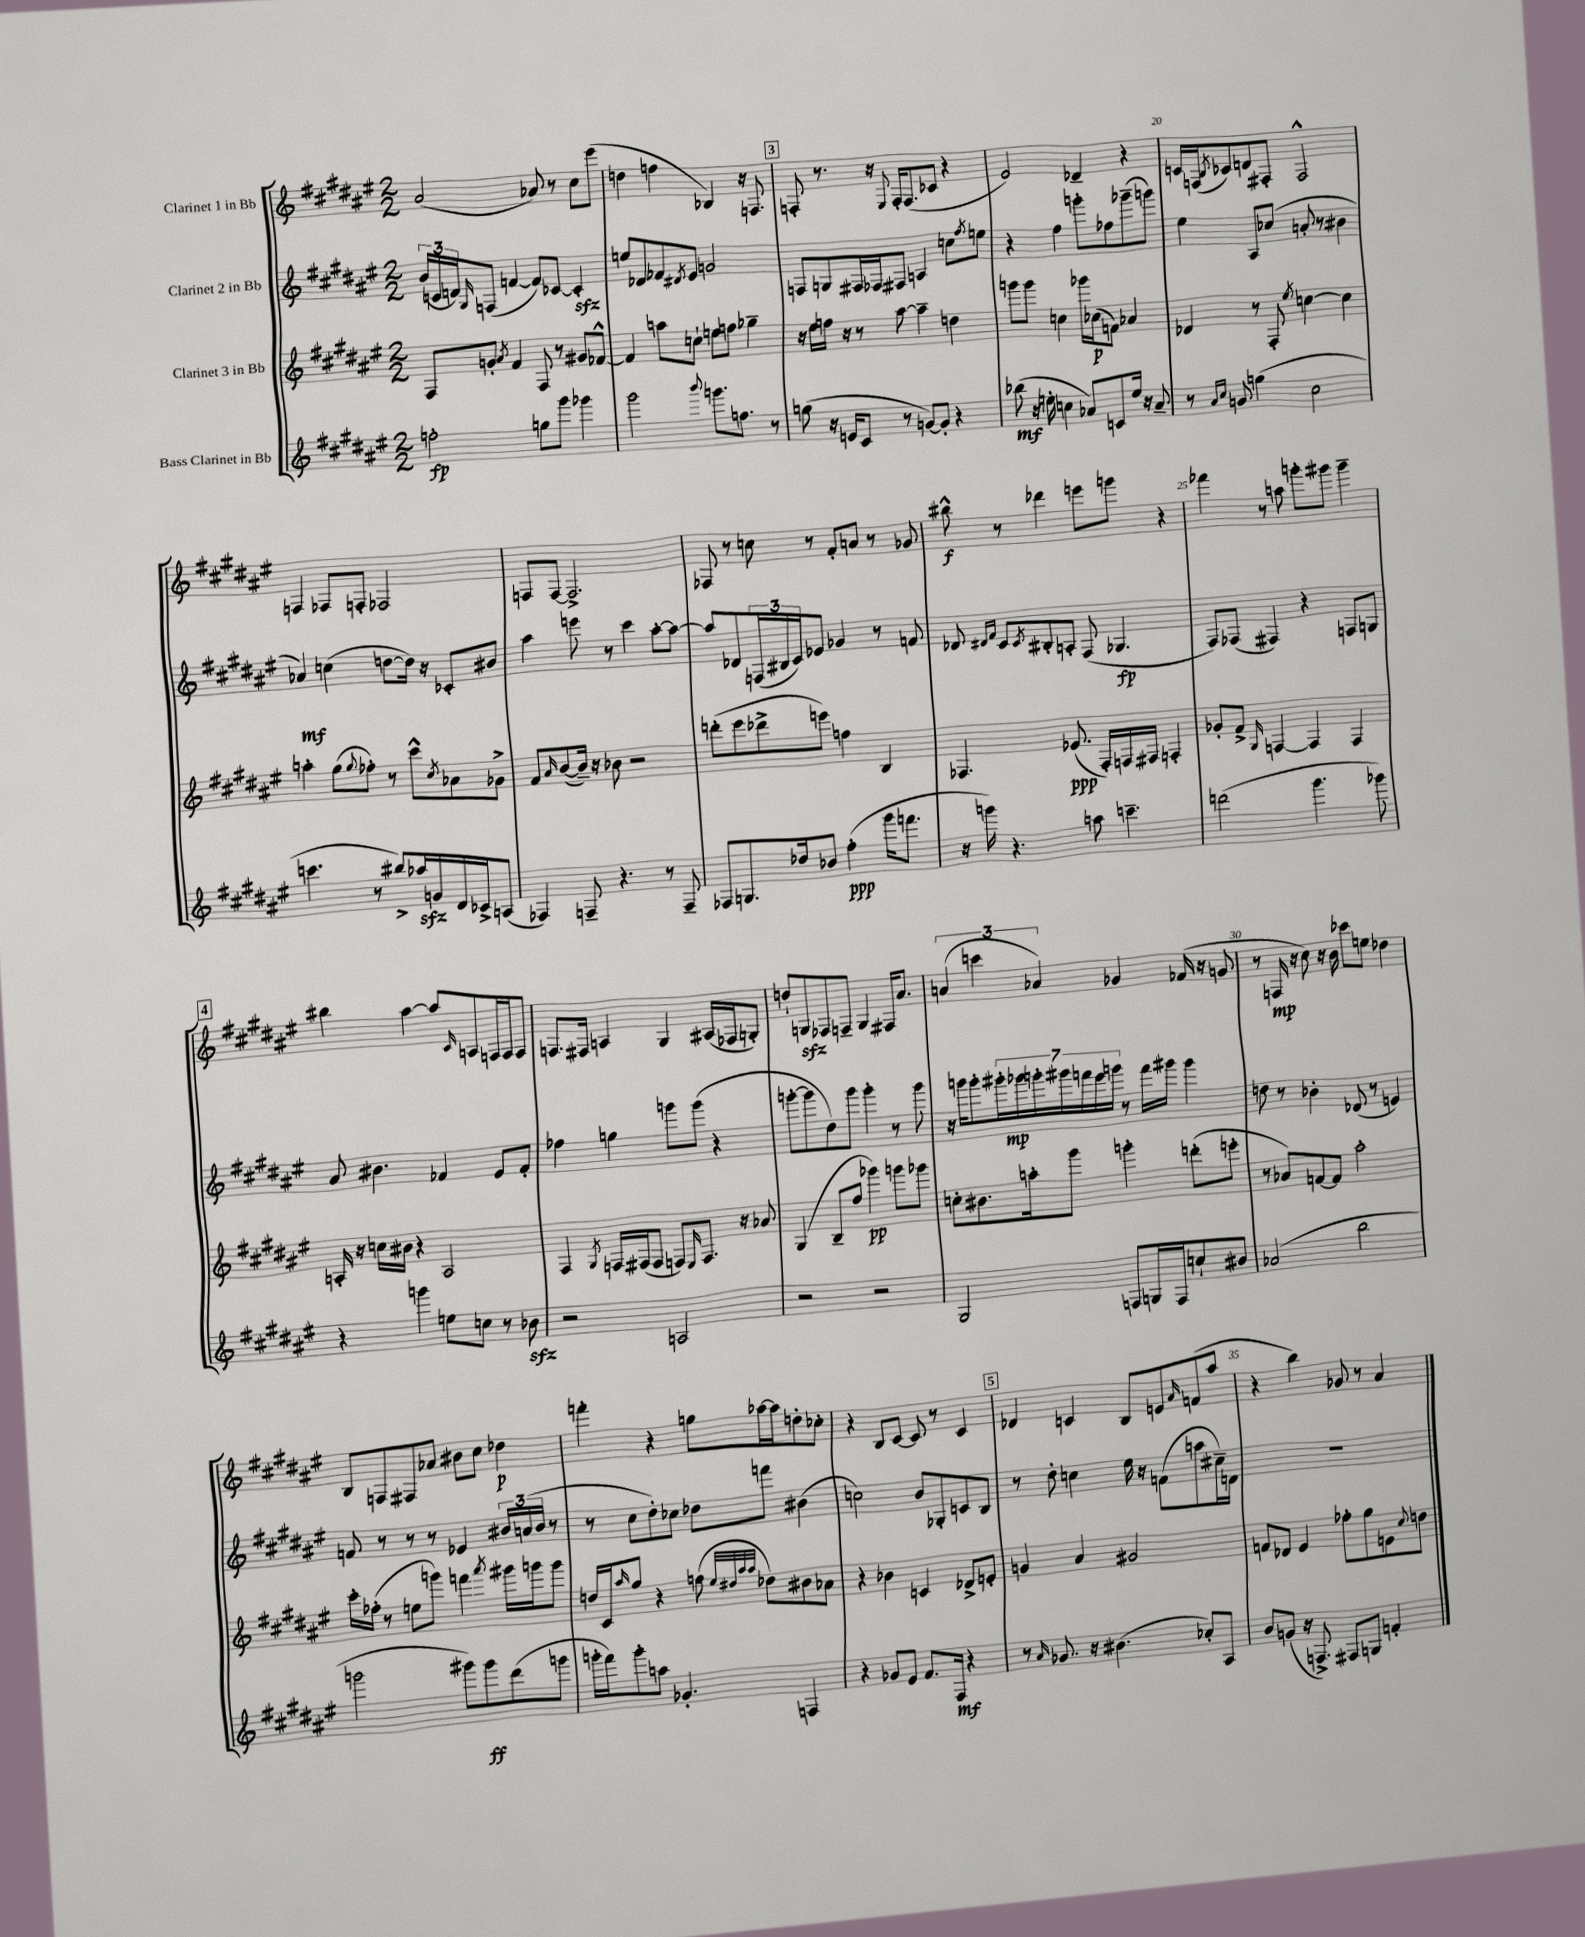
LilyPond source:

<<
\new StaffGroup <<
\new Staff = "s0" \with { instrumentName = "Clarinet 1 in Bb" } {
    \clef treble \key fis \major \numericTimeSignature \time 2/2
    ais'2( aes'8) r8 cis''8 eis'''8( |
    d''4 f''4 bes4) r16 f8. |
    \mark \markup { \box "3" } f8-. r8. r16 \appoggiatura { eis8 } f16-. f8.( ces'8 r4 |
    eis'2) des'4-- r4 |
    c'16 f16( \acciaccatura { b8 } ces'8) d'8 fis8-. fis2-^ |
    f4 fes8 f8-. fes2 |
    f8 f8~ f2.-> |
    fes8 r8 c''8 r8 fis'8-. a'8 r8 ges'8 |
    bis''8-^\f r8 des'''4 e'''8 g'''8 r4 |
    fes'''4 r8 a''8 g'''8-. gis'''8 gis'''4-- |
    \mark \markup { \box "4" } bis''4 ais''4~ ais''8 \grace { cis'16 } a8 f16 f16 f8 |
    f8. fis16 a4 gis4 ais16( fes16 g8-.) |
    d''8-! g8\sfz fes8 f8-- g4 fis16 ais'8. |
    \tuplet 3/2 { a'4( c'''4 aes'4) } ges'4 fes'16( r16 g'8 |
    r8 f16\mp r16 cis''8) r16 b'16 ces'''8 e''8 des''4 |
    b8 f8 fis8 aes'8 bis'8 cis''8 des''4\p |
    f'''4-. r4 g''8 aes''16~ aes''16 d''8-. ces''8-. |
    r4 b8 cis'8~ cis'8 r8 cis'4 |
    \mark \markup { \box "5" } des'4 c'4 b8 e'8 \grace { ais'16 } f'8( ais''8 |
    r4 b''4) ges'8 r8 ais'4 \bar "|." |
}
\new Staff = "s1" \with { instrumentName = "Clarinet 2 in Bb" } {
    \clef treble \key fis \major \numericTimeSignature \time 2/2
    \tuplet 3/2 { b'16( c'16 d'16) } \grace { gis16 } f8( f'4~ f'8) ces'8~ ces'4-.\sfz |
    e''8 des'8 fes'8 \acciaccatura { dis'8 } eis'8 g'2 |
    \mark \markup { \box "3" } f8 g8 fis16 fes16 fis8 a4 c''8 \acciaccatura { fis''8 } e''8 |
    r4 fis''4 g'''8-. fes''8 ges'''8--( g'''8) |
    eis''4 ais8 ces''8( a'8-. r8 bis'4 |
    aes'4\mf) c''4( d''8~ d''16) r16 ces'8-. bis'8 |
    ais''4 e'''8 r8 cis'''4 ais''8~-. ais''8~ |
    ais''8 des'8 \tuplet 3/2 { f16( bis16 cis'16) } ees'8 ges'4 r8 f'8 |
    des'8 \grace { dis'16 fis'16 } cis'8 \acciaccatura { cis'8 } bis8-. a8-. fis8( ges4.\fp |
    fis8) fes8( fis4) r4 f8 g8 |
    \mark \markup { \box "4" } ais'8 bis'4. fes'4 eis'8 fes'8-. |
    fes''4 g''4 g'''8 g'''8( r4 |
    g'''8~-. g'''8 dis''8) g'''8 g'''4-. r8 g'''8 |
    r16 g'''16 g'''8-. \tuplet 7/4 { gis'''16-. ges'''16\mp g'''16-. gis'''16 f'''16 eis'''16 g'''16 } r8 f'''16 gis'''16 gis'''4 |
    d''8 r8 bes'4-. des'8( r8 e'4) |
    f'8 r8 r8 r8 ees'4 \tuplet 3/2 { bis'16 a'16( bis'16 } r8 |
    r8 cis''8 dis''8-.) ces''8 des''8 f'''8 bis'4( |
    c''2) b'8 ges8-. c'8 b8 |
    \mark \markup { \box "5" } r8 dis''8-. c''4 eis''16 r16 f'8( a''8 cis''16--) d'16 |
    R1 \bar "|." |
}
\new Staff = "s2" \with { instrumentName = "Clarinet 3 in Bb" } {
    \clef treble \key fis \major \numericTimeSignature \time 2/2
    fis8 g'8-. \acciaccatura { ais'8 } fis'4 fis8 r8 gis'8 fes'8~-^ |
    fes'4 a''8 c''8-! e''8 f''8 ges''4-- |
    \mark \markup { \box "3" } r16 eis''16 f''16 r16 r8 ais''8~ ais''4-- d''4 |
    g'''8 g'''8 c''4 ges'''16 ces''16\p( f'8) aes'4 |
    des'4 r8 fis8-. \acciaccatura { eis''8 } c''4~ c''4 |
    a''4-. gis''8( \appoggiatura { gis''8 } fes''8-.) r8 cis'''8-^ \acciaccatura { cis''8 } aes'8 ges'8-> |
    fis'8 \grace { ais'16 } b'8~( b'16--) r16 bes'8 r2 |
    d'''8-.( eis'''8 des'''8-> e'''8) f''4 b4 |
    fes4. ees'8.\ppp( fes16-.) f16 fis16 f4-. |
    ges'8-. fis'8-> \grace { gis16 } f4~ f4 f4 |
    \mark \markup { \box "4" } a16-. r16 c''16 bis'16 r4 a2 |
    fis4 \acciaccatura { gis8 } f16 fis16( fis8 f8) \grace { eis16 } f8. r16 aes'8 |
    gis4( b8-- fis''8 ges'''4\pp) g'''8 ges'''8 |
    c''8-. bis'8. a''16-. gis'''8 g'''4-. d'''8-.( e'''8-. |
    r8 aes'8) f'8~ f'8 ais''2-. |
    cis'''16-. fes''16-.( r8 e''8 g'''8) f'''4 \acciaccatura { ais'''8 } gis'''16 g'''16 g'''8 |
    d''16 cis'16 \grace { ais''16 } gis''8 r4 f''8( \grace { eis''32 dis''32 ais''32 ais''32 } des''8) bis'8 aes'8 |
    r4 bes'4 c'4 des'8-> e'8-. |
    \mark \markup { \box "5" } g'4 ais'4 gis'2 |
    f'8 des'8 eis'4 fes''8-. gis''8 e'8 \appoggiatura { cis''8 } d''8 \bar "|." |
}
\new Staff = "s3" \with { instrumentName = "Bass Clarinet in Bb" } {
    \clef treble \key fis \major \numericTimeSignature \time 2/2
    f''2-.\fp g''8 gis'''8 ges'''4 |
    gis'''2 \appoggiatura { b'''8 } g'''8. f''8. r8 |
    \mark \markup { \box "3" } g''8( r16 e'16 cis'8 r8 g'8~) g'8-. r4 |
    bes''8\mf( r16 e''16-. c''4 aes'8) c'8 e''16 r16 aes'8-- |
    r8 \grace { ais'16 cis''16 } g'8 g''4( cis''2 |
    c'''4. r8 bis''8->) aes''16\sfz g'16 dis'16 ces'16-> a8( |
    fes4) f8-- r4. r8 f8-- |
    fes8 g8. des''16 bes'8 fis''4-.\ppp( gis'''16 f'''8. |
    r16 g'''16) r4. a''8 c'''4.-- |
    d'''2( gis'''4. ges'''8) |
    \mark \markup { \box "4" } r4 g'''4 e''8 c''8 r8 bes'8\sfz |
    r2 a2 |
    r2 r2 |
    gis2 f8 g16 f16 c''8-! bis'8 |
    aes'2( b''2 |
    g'''2 gis'''8) gis'''8\ff dis'''8( g'''8 |
    g'''16-. fis'''16) g'''8-. a''8 ges'4.-. f4 |
    r4 ges'8 eis'8 fis'8. fis16\mf r4 |
    \mark \markup { \box "5" } r8 \grace { ais'16 } ges'8. r16 bis'4.( ces''8-.) ais8 |
    b'8 g'8( r16 f8.->) fis8 g8 f'4-. \bar "|." |
}
>>
>>
\layout { \context { \Score currentBarNumber = #16 \override BarNumber.break-visibility = ##(#f #t #t) barNumberVisibility = #(every-nth-bar-number-visible 5) } }
